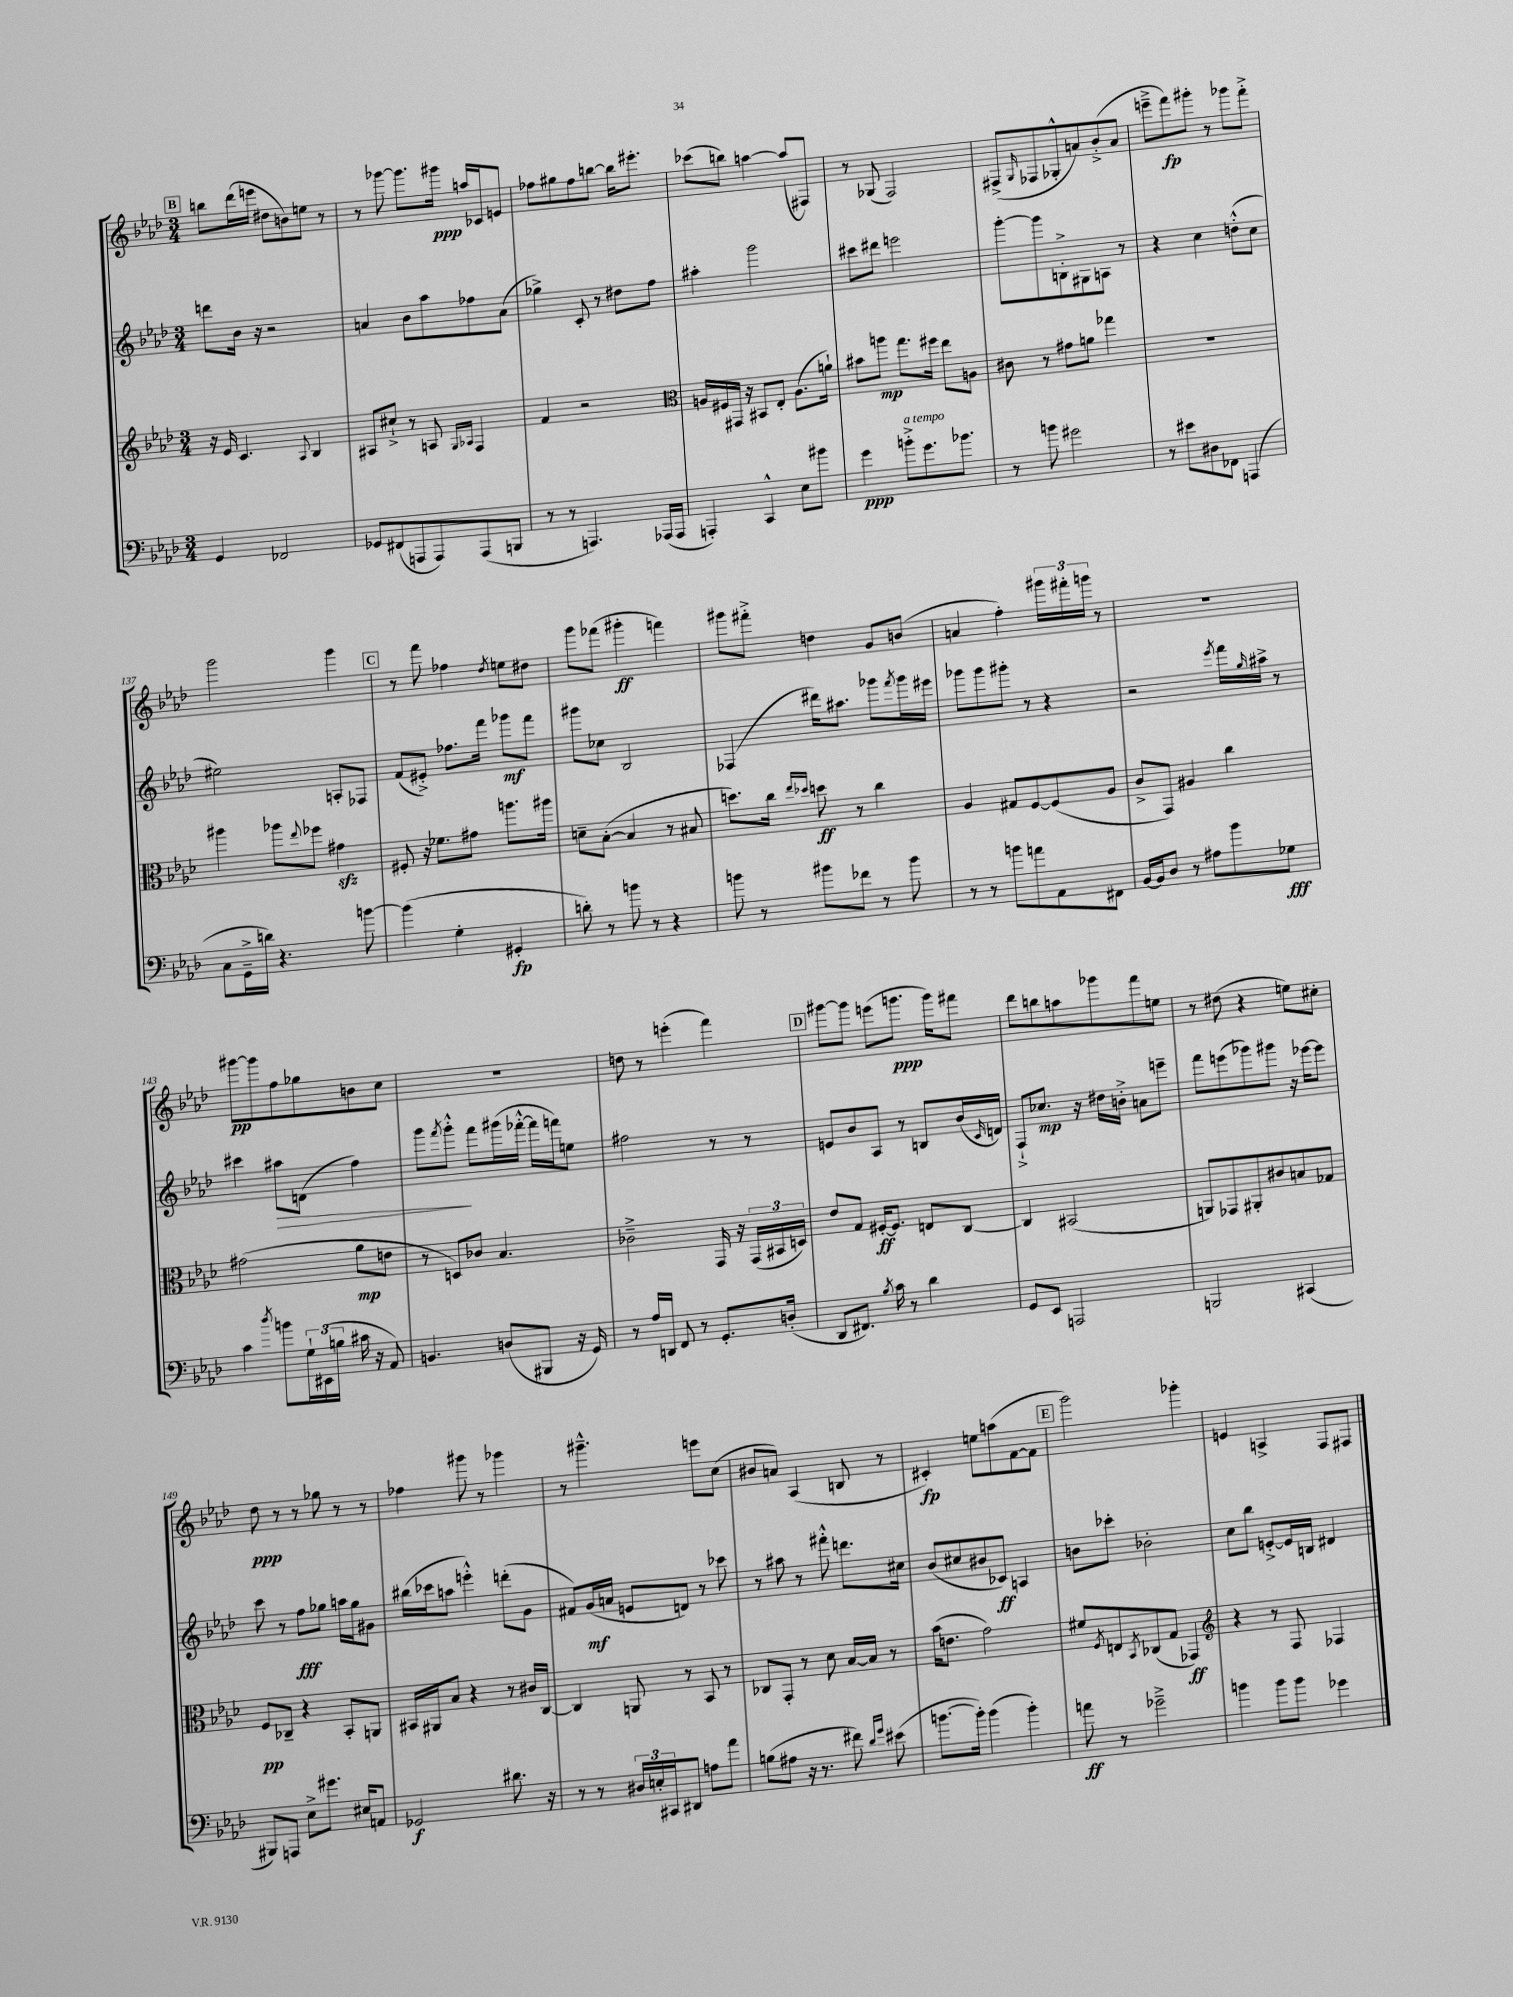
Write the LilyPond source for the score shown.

<<
\new StaffGroup <<
\new Staff = "s0" {
    \clef treble \key aes \major \numericTimeSignature \time 3/4
    \mark \markup { \box "B" } b''8 des'''16( e'''16 dis''8 b'8) e''8 r8 |
    r8 ges'''8~ ges'''8. gis'''16\ppp a''16 ces'16 e'8 |
    fes''8 gis''8 fes''8 b''8~ b''16 eis'''8.-. |
    ces'''8( b''8) a''4~ a''8( fis8) |
    r8 ges8( f2) |
    fis8->( \grace { g16 } fes8 ges8-.-^ a'8) bes'8-.->( a'8 |
    e'''8---> f'''8\fp) gis'''8-. r8 ges'''8 f'''8-.-> |
    g'''2 g'''4 |
    \mark \markup { \box "C" } r8 f'''8 fes''4 \acciaccatura { des''8 } e''8 dis''8 |
    g'''8 fes'''8( gis'''4-.\ff f'''4) |
    gis'''8 fis'''8-.-> d''4 g'8 b'8( |
    a'4 f''4-.) \tuplet 3/2 { gis'''16 fis'''16-. g'''16 } r8 |
    R2. |
    gis'''8~\pp gis'''8 f''8 ges''8 b'8 c''8 |
    R2. |
    d''8 r8 e'''4-.( f'''4) |
    \mark \markup { \box "D" } gis'''8~ gis'''8 e'''8( g'''8.\ppp g'''16) fis'''8 |
    des'''8 b''8 a''8 ges'''8 f'''8 e''8 |
    r8 dis''8( r4 e''8) cis''8-. |
    des''8\ppp r8 r8 ges''8 r8 r8 |
    fes''4 gis'''8 r8 ges'''4 |
    r8 gis'''4.---^ e'''8 c''8( |
    bis'8 a'8) aes4( b8 r8 |
    cis'4-.\fp) e''8 a''8( f'8~ f'8 |
    \mark \markup { \box "E" } g'''2) ges'''4-. |
    e'4 a4-> f8 fis8 \bar "|." |
}
\new Staff = "s1" {
    \clef treble \key aes \major \numericTimeSignature \time 3/4
    \mark \markup { \box "B" } d'''8 bes'16 r16 r2 |
    a'4 bes'8 aes''8 fes''8 a'8( |
    ges''4->) c'8-. r8 dis''8 f''8 |
    ais''4-. g'''2 |
    cis'''8 dis'''8 e'''2 |
    g'''8~-. g'''8 b8-.-> gis8 a8 r8 |
    r4 c''4 d''8-.-^( c''8 |
    eis''2) a8-. fes8 |
    \mark \markup { \box "C" } f'8( eis'8-.->) fes''8. f'''16 ges'''8\mf f'''8 |
    gis'''8 ces''8 bes2 |
    fes4( dis'''16) ais''8. ges'''8 \acciaccatura { f'''8 } ges'''16 eis'''16 |
    ges'''8 ges'''8 gis'''8-. r8 r4 |
    r2 \acciaccatura { ees'''8 } f'''16 \grace { g''16 } ais''16-> r8 |
    cis'''4 ais''8\> d'8( f''4) |
    g'''8 \acciaccatura { f'''8 } g'''8-.-^\! f'''8 gis'''16( fes'''16~-.-^ fes'''16 f'''16) e''8 |
    fis''2 r8 r8 |
    \mark \markup { \box "D" } e'8 bes'8 aes8 r8 b8 bes'16( \grace { c'16 } d'16) |
    f8-!-> ces''8.\mp r16 dis''16 b'16-.-> a'8 e'''8-- |
    f'''8 e'''8( ges'''8) gis'''8 r16 ees'''16~ ees'''8 |
    c'''8 r8 f''8\fff ges''8 a''16 ges''16 gis'8 |
    bis''16( ces'''16 a''8 e'''4-.-^) d'''8-.( g'8 |
    fis'8) g'16\mf( a'16 e'8 d'8) r8 ces'''8 |
    r8 ais''8 r8 fis'''8-.-^ d'''8. cis''16 |
    bes'8( cis''8 bis'8 ces'8\ff) a4 |
    \mark \markup { \box "E" } b'8 ces'''8-. bes'2-. |
    c''8 bes''8 e'8~-.-> e'16 b16 dis'4 \bar "|." |
}
\new Staff = "s2" {
    \clef treble \key aes \major \numericTimeSignature \time 3/4
    \mark \markup { \box "B" } r16 ees'16 c'4. \appoggiatura { aes8 } bes4 |
    ais8 cis''8-!-> r8 a8 \grace { g16 aes16 } f4 |
    f'4 r2 |
    \clef alto a16 fis16 gis,16 r16 bis,8 ees8-. a8.( a'16-!) |
    bis'8 a''8\mp g''8. fis''16 ees''8 a8 |
    cis'8 r8 gis'8 a'8 ges''4 |
    R2. |
    ais''4 aes''8 \appoggiatura { ees''8 } fes''8 gis'4\sfz |
    \mark \markup { \box "C" } fis8-. r16 fes'8. gis'8 a''8. ais''16 |
    d'8-- bes8~-.( bes4 r8 bis8 |
    d''8.) c''16 \grace { ees''16 des''16 } d''8\ff r8 c''4 |
    aes4 gis8 f8~ f8( aes8 |
    c'8-> g,8) ais4 c''4 |
    gis'2( aes'8\mp e'8 |
    r8 d8) ces'8 bes4. |
    ces'2---> g,16 r16 \tuplet 3/2 { g,16( bis,16 d16) } |
    \mark \markup { \box "D" } ees'8 g8 fis16~-.\ff fis8. e8 c8~ |
    c4 bis,2( |
    a,8) ges,8 ais,8-. cis'8 b8 ges8 |
    f8\pp ces8-- r4 bes,8-. a,8 |
    bis,16 ais,16 bes8 r4 r8 cis'16 c16~ |
    c4 a,8 r8 bes,8 r8 |
    ces8 g,8-. r8 des'8 bes16~ bes16 r8 |
    bes'16( e'8. g'2) |
    \mark \markup { \box "E" } fis'8 \acciaccatura { f8 } e8 \acciaccatura { bes,8 } ces8( g8 ges,4\ff) |
    \clef treble r4 r8 f8 fes4 \bar "|." |
}
\new Staff = "s3" {
    \clef bass \key aes \major \numericTimeSignature \time 3/4
    \mark \markup { \box "B" } g,4 fes,2 |
    ges,8 fis,8( a,,8 a,,8) a,,8( b,,8 |
    r8 r8 a,,4.) aes,,16( aes,,16 |
    a,,4-.) c,4-^ ees8 bis'8 |
    g'4\ppp b'8-.->^\markup { \italic "a tempo" } g'8. bes'8. |
    r8 b'8 gis'2 |
    r8 eis'8 dis8 fes,8 a,,4( |
    c8 g,16---> d'16) r4. b'8~ |
    \mark \markup { \box "C" } b'4( g4-. gis,4-.\fp |
    d'8-.) r8 b'8 r8 r4 |
    b'8 r8 bis'8 fes'8 r8 bis'8 |
    r8 r8 b'8 a'8 aes,8 fis,8 |
    bes,16~ bes,16 des8 r8 ais8 bes'8 ges8\fff |
    c'4 \acciaccatura { des''8 } b'8 \tuplet 3/2 { g16-! eis,16( b16 } cis'16 r16 aes,8) |
    b,4. d8( bis,,8 r16 g,16) |
    r8 aes16 d,16 f,8 r8 g,8.-. d16-.( |
    \mark \markup { \box "D" } des,8 fis,8.) \acciaccatura { bes8 } c'16 r8 des'4 |
    g,8 ees,8 a,,2 |
    b,,2 cis,4( |
    bis,,8) a,,8 ees8-> gis'8. eis16 a,8 |
    ges,2\f dis'8. r16 |
    r8 r8 \tuplet 3/2 { dis16 e16-. cis,16 } dis,8 a8 aes'8 |
    b8( ais8 r16 r8. fis'8) \grace { des'16 g'16 } eis'8( |
    b'8.~ b'16-.) b'4( b'4-.) |
    \mark \markup { \box "E" } a'8\ff r8 ges'2---> |
    b'4 b'8 b'8 ges'4 \bar "|." |
}
>>
>>
\layout { \context { \Score currentBarNumber = #130 } }
